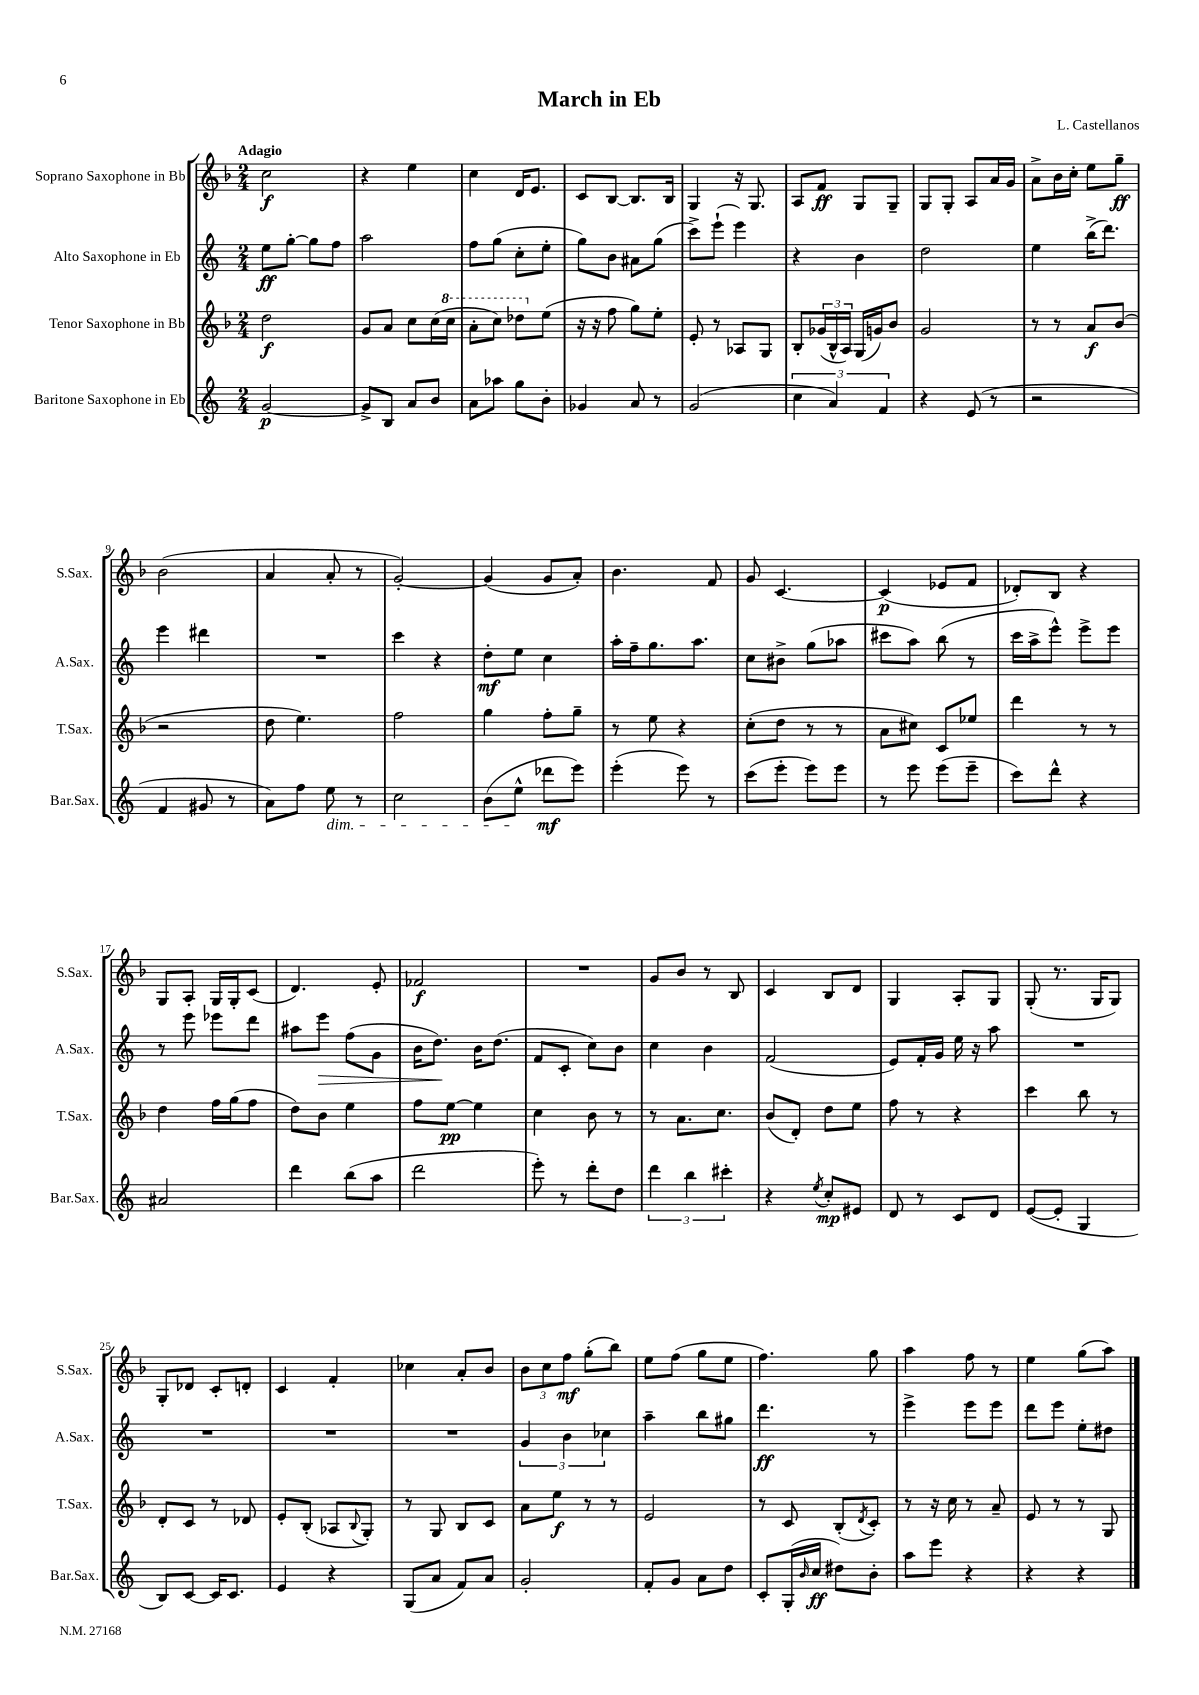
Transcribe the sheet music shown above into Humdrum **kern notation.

**kern	**kern	**kern	**kern
*staff4	*staff3	*staff2	*staff1
*clefG2	*clefG2	*clefG2	*clefG2
*k[]	*k[b-]	*k[]	*k[b-]
*M2/4	*M2/4	*M2/4	*M2/4
[2g/	2dd\	8ee\L	2cc\
.	.	[8gg'\J	.
.	.	8gg\]L	.
.	.	8ff\J	.
=	=	=	=
8g^/]L	8g/L	2aa\	4r
8B/J	8a/J	.	.
8a/L	8cc\L	.	4ee\
8b/J	(16cc\L	.	.
.	16ccc\JJ	.	.
=	=	=	=
8a\L	8aa'\L	8ff\L	4cc\
8aa-\J	8ccc\J)	(8gg\J	.
8gg\L	8ddd-\L	8cc'\L	16d/LK
.	.	.	8.e/J
8b'\J	(8ee\J	8ee'\J	.
=	=	=	=
4g-/	16r	8gg\L)	8c/L
.	16r	.	.
.	8ff\	8b\J	[8B-/J
8a/	8gg\L)	8a#\L	8.B-/]L
8r	8ee'\J	(8gg\J	.
.	.	.	16B-/Jk
=	=	=	=
(2g/	8e'/	8ccc^\L)	4G/
.	8r	(8eee`\J	.
.	8A-/L	4eee\)	16r
.	.	.	8.G/
.	8G/J	.	.
=	=	=	=
6cc\	8B-'/L	4r	8A/L
.	(24g-/L	.	8f/J
6a/)	24B-^^/	.	.
.	24A/JJ)	.	.
.	(16G/LL	4b\	8G/L
.	16g/J)	.	.
6f/	.	.	.
.	8b-/J	.	8G~/J
=	=	=	=
4r	2g/	2dd\	8G/L
.	.	.	8G'/J
(8e/	.	.	8A/L
8r	.	.	16a/L
.	.	.	16g/JJ
=	=	=	=
2r	8r	4ee\	8a^\L
.	8r	.	16b-\L
.	.	.	16cc'\JJ
.	8a/L	(16bb^\LK	8ee\L
.	.	8.ddd\J)	.
.	(8b-/J	.	8gg~\J
=	=	=	=
4f/	2r	4eee\	(2b-\
8g#/	.	4ddd#\	.
8r	.	.	.
=	=	=	=
8a\L)	8dd\	2r	4a/
8ff\J	4.ee\)	.	.
8ee\	.	.	8a'/
8r	.	.	8r
=	=	=	=
2cc\	2ff\	4ccc\	[2g'/)
.	.	4r	.
=	=	=	=
(8b\L	4gg\	8dd'\L	(4g/]
8ee^^\J	.	8ee\J	.
8ddd-\L	8ff'\L	4cc\	8g/L
8eee\J)	8gg~\J	.	8a'/J)
=	=	=	=
(4eee'\	8r	16aa'\LL	4.b-\
.	.	16ff~\J	.
.	8ee\	8.gg\	.
8eee\)	4r	.	.
.	.	8.aa\J	.
8r	.	.	8f/
=	=	=	=
(8ccc\L	(8cc'\L	8cc\L	8g/
8eee'\J	8dd\J	8b#^\J	[4.c/
8eee\L)	8r	(8gg\L	.
8eee\J	8r	8aa-\J	.
=	=	=	=
8r	8a\L	8ccc#\L	(4c/]
8eee\	8cc#\J)	8aa\J)	.
(8eee\L	8c/L	(8bb\	8e-/L
8eee~\J	8ee-/J	8r	8f/J
=	=	=	=
8ccc\L)	4ddd\	16ccc\LL	8d-'/L)
.	.	16aa^\J	.
8ddd^^\J	.	8eee^^\J)	8B-/J
4r	8r	8eee^\L	4r
.	8r	8eee\J	.
=	=	=	=
2a#/	4dd\	8r	8G/L
.	.	8eee\	8A'/J
.	16ff\LL	8eee-\L	16G/LL
.	(16gg\J	.	16G'/J
.	8ff\J	8ddd\J	(8c/J
=	=	=	=
4ddd\	8dd\L)	8aa#\L	4.d/)
.	8b-\J	8eee\J	.
(8bb\L	4ee\	(8ff\L	.
8aa\J	.	8g\J	8e'/
=	=	=	=
2ddd\	8ff\L	16b\LK	2f-/
.	.	8.dd\J)	.
.	[8ee\J	.	.
.	4ee\]	16b\LK	.
.	.	(8.dd\J	.
=	=	=	=
8eee'\)	4cc\	8f/L	2r
8r	.	8c'/J	.
8ddd'\L	8b-\	8cc\L)	.
8dd\J	8r	8b\J	.
=	=	=	=
6ddd\	8r	4cc\	8g/L
.	8.a\L	.	8b-/J
6bb\	.	.	.
.	.	4b\	8r
.	8.cc\J	.	.
6ccc#'\	.	.	.
.	.	.	8B-/
=	=	=	=
4r	(8b-/L	(2f/	4c/
.	8d'/J)	.	.
8qee/	.	.	.
8cc'/L	8dd\L	.	8B-/L
8e#/J	8ee\J	.	8d/J
=	=	=	=
8d/	8ff\	8e/L)	4G/
8r	8r	16f'/L	.
.	.	16g/JJ	.
8c/L	4r	16ee\	8A'/L
.	.	16r	.
8d/J	.	8aa\	8G/J
=	=	=	=
([8e/L	4ccc\	2r	(8G'/
8e'/]J	.	.	8.r
4G/	8bb-\	.	.
.	.	.	16G/LK
.	8r	.	8G/J)
=	=	=	=
8B/L)	8d'/L	2r	8G'/L
[8c/J	8c/J	.	8d-/J
16c/]LK	8r	.	8c'/L
8.c/J	.	.	.
.	8d-/	.	8d'/J
=	=	=	=
4e/	8e'/L	2r	4c/
.	(8B-'/J	.	.
4r	8A-/L	.	4f'/
.	8qqB-/	.	.
.	8G'/J)	.	.
=	=	=	=
(8G/L	8r	2r	4cc-\
8a/J	8G/	.	.
8f/L)	8B-/L	.	8a'/L
8a/J	8c/J	.	8b-/J
=	=	=	=
2g'/	8a\L	6g/	12b-\L
.	.	.	12cc\
.	8ee\J	.	.
.	.	6b\	12ff\J
.	8r	.	(8gg'\L
.	.	6cc-\	.
.	8r	.	8bb-\J)
=	=	=	=
8f'/L	2e/	4aa~\	8ee\L
8g/J	.	.	(8ff\J
8a\L	.	8bb\L	8gg\L
8dd\J	.	8gg#\J	8ee\J
=	=	=	=
8c'/L	8r	4.ddd\	4.ff\)
(16G'/L	8c/	.	.
16qqb/	.	.	.
16cc/JJ	.	.	.
8dd#\L)	(8B-'/L	.	.
.	8qd/	.	.
8b'\J	8c'/J)	8r	8gg\
=	=	=	=
8aa\L	8r	4eee^\	4aa\
8eee\J	16r	.	.
.	16cc\	.	.
4r	8r	8eee\L	8ff\
.	8a~/	8eee\J	8r
=	=	=	=
4r	8e/	8ddd\L	4ee\
.	8r	8eee\J	.
4r	8r	8ee'\L	(8gg\L
.	8G/	8dd#\J	8aa\J)
==	==	==	==
*-	*-	*-	*-
